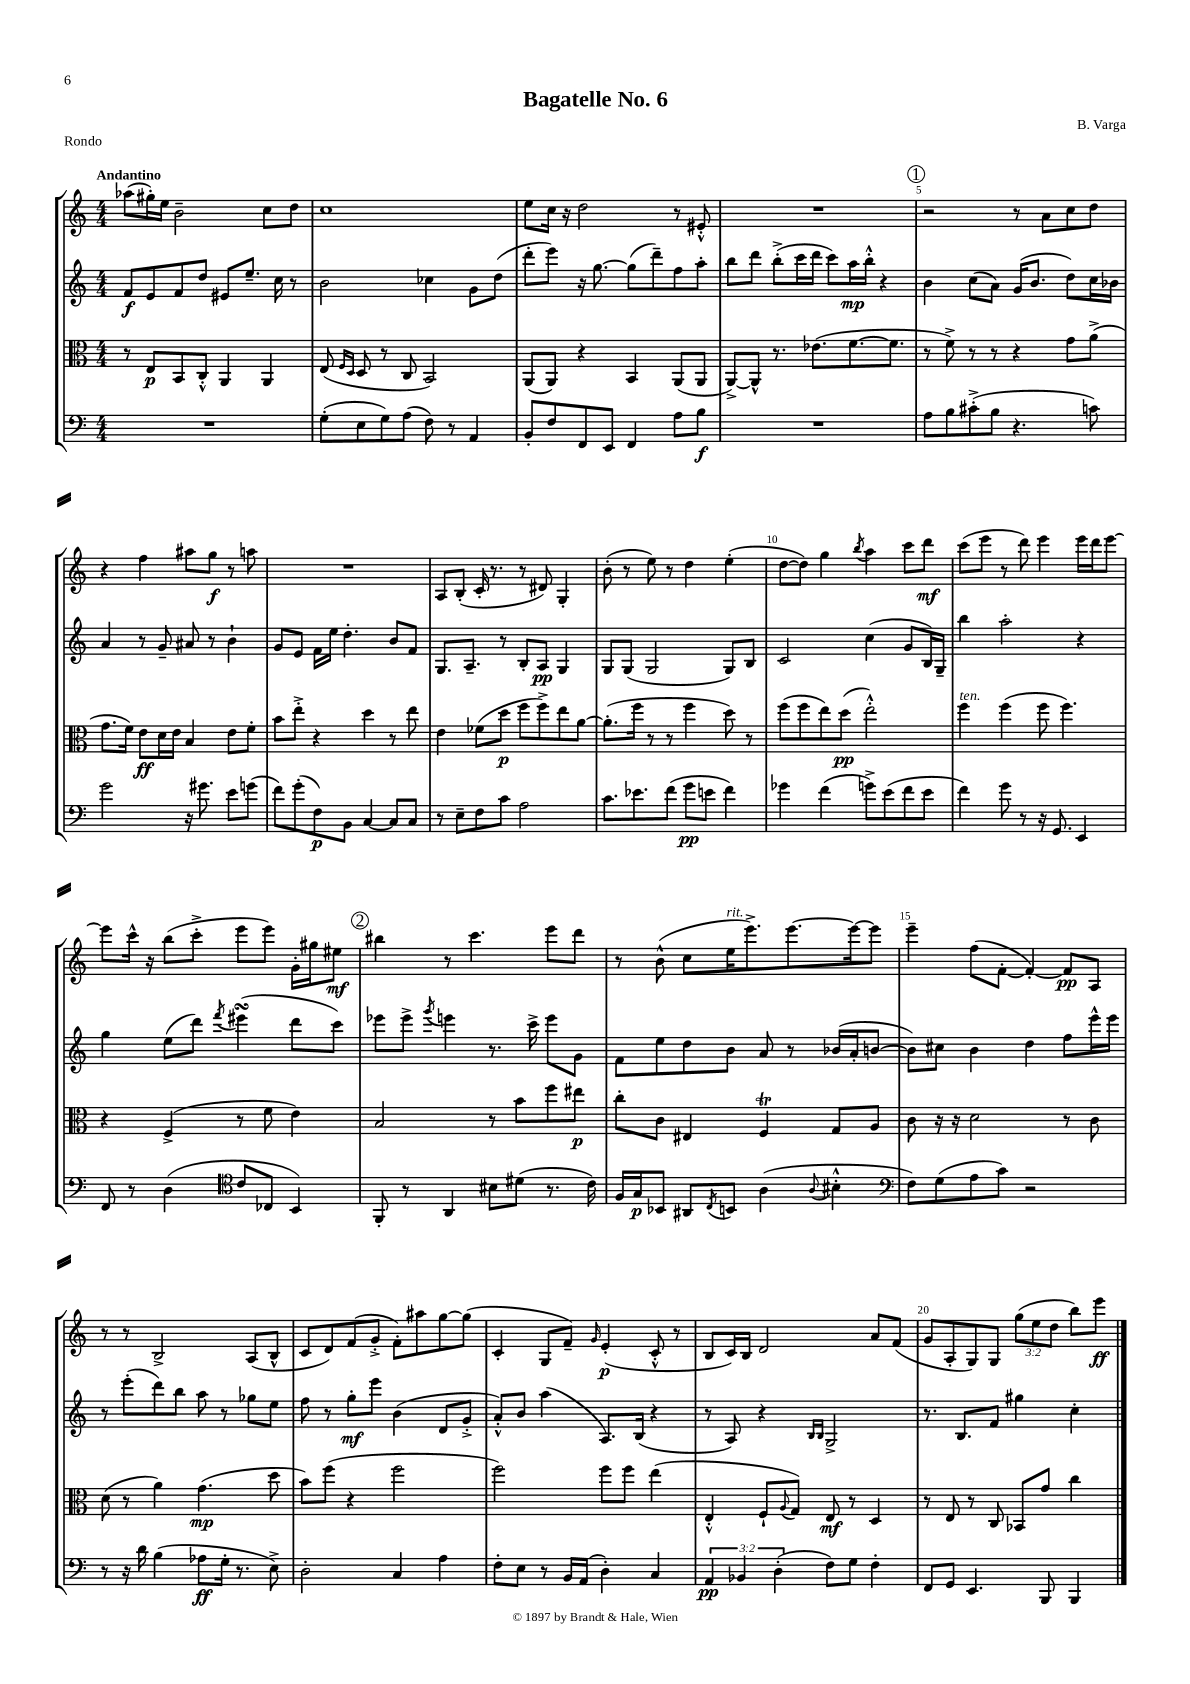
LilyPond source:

\header { title = "Bagatelle No. 6" composer = "B. Varga" piece = "Rondo" }
<<
\new StaffGroup <<
\new Staff = "s0" {
    \clef treble \key c \major \numericTimeSignature \time 4/4 \override Staff.TupletNumber.text = #tuplet-number::calc-fraction-text \tempo "Andantino"
    aes''8( gis''16-.) e''16 b'2-- c''8 d''8 |
    c''1 |
    e''8 c''16 r16 d''2 r8 eis'8-.-^ |
    R1 |
    \mark \markup { \circle "1" } r2 r8 a'8 c''8 d''8 |
    r4 f''4 ais''8 g''8\f r8 a''8 |
    R1 |
    a8 b8-.( c'16-. r8. r8 dis'8) g4-. |
    b'8-.( r8 e''8) r8 d''4 e''4-.( |
    d''8~ d''8) g''4 \acciaccatura { b''8 } a''4 c'''8 d'''8\mf |
    c'''8( e'''8 r8 d'''8) e'''4 e'''16 d'''16 e'''8~ |
    e'''8 c'''16-^ r16 b''8( c'''8-.-> e'''8 e'''8) g'16-. gis''16 eis''8\mf |
    \mark \markup { \circle "2" } bis''4 r8 c'''4. e'''8 d'''8 |
    r8 b'8-^( c''8 e''16^\markup { \italic "rit." } e'''8.->) e'''8.~ e'''16~ e'''8 |
    e'''4-- f''8( f'8~-. f'4~-.) f'8\pp a8 |
    r8 r8 b2-> a8( b8-^ |
    c'8 d'8) f'8( g'8-.-> f'8-.) ais''8 g''8~ g''8( |
    c'4-. g8 f'8--) \grace { g'16 } e'4-.\p( c'8-.-^ r8 |
    b8 c'16) b16 d'2 a'8 f'8( |
    g'8 a8-. g8) g8 \tuplet 3/2 { g''8( e''8 d''8 } b''8) e'''8\ff \bar "|." |
}
\new Staff = "s1" {
    \clef treble \key c \major \numericTimeSignature \time 4/4
    f'8\f e'8 f'8 d''8 eis'8 e''8.-- c''16 r8 |
    b'2 ces''4 g'8 d''8( |
    d'''8-. e'''8) r16 g''8.~ g''8( d'''8--) f''8 a''8-. |
    b''8 d'''8 b''8-.->( c'''16 d'''16 c'''8) a''16\mp b''16-.-^ r4 |
    \mark \markup { \circle "1" } b'4 c''8( a'8) g'16( b'8. d''8) c''16 bes'16 |
    a'4 r8 g'8-- ais'8 r8 b'4-! |
    g'8 e'8 f'16 e''16 d''4.-. b'8 f'8 |
    g8. a8.-- r8 b8-. a8\pp g4 |
    g8 g8( g2 g8) b8 |
    c'2 c''4( g'8 b16) g16-- |
    b''4 a''2-. r4 |
    g''4 e''8( d'''8) \acciaccatura { f'''8 } eis'''4\turn( d'''8 c'''8) |
    \mark \markup { \circle "2" } ees'''8 ees'''8-> \acciaccatura { g'''8 } e'''4 r8. c'''16-> e'''8 g'8 |
    f'8 e''8 d''8 b'8 a'8 r8 bes'16( a'16-. b'8~ |
    b'8) cis''8 b'4 d''4 f''8 e'''16-^ e'''16 |
    r8 e'''8-.( d'''8) b''8 a''8 r8 ges''8 e''8 |
    f''8 r8 g''8-.\mf e'''8 b'4( d'8 g'8-.-> |
    a'8-.-^) b'8 a''4( a8.) b16( r4 |
    r8 a8) r4 \grace { b16 b16 } g2-> |
    r8. b8. f'8 gis''4 c''4-. \bar "|." |
}
\new Staff = "s2" {
    \clef alto \key c \major \numericTimeSignature \time 4/4
    r8 e8\p b,8 c8-.-^ a,4 a,4 |
    e8( \grace { f16 d16 } d8 r8 c8 b,2) |
    a,8( a,8) r4 b,4 a,8( a,8 |
    a,8~->) a,8-^ r8. ees'8.( f'8.~ f'8. |
    \mark \markup { \circle "1" } r8 f'8->) r8 r8 r4 g'8 a'8->( |
    g'8. f'16) e'8\ff d'16 e'16 b4 e'8 f'8-. |
    b'8 e''8-.-> r4 d''4 r8 e''8 |
    e'4 fes'8( d''8\p f''8 f''8->) e''8 a'8~ |
    a'8.-.( f''16 r8 r8 f''4 d''8) r8 |
    f''8( f''8 e''8) d''8\pp( e''2-.-^) |
    f''4^\markup { \italic "ten." } f''4( f''8 f''4.) |
    r4 f4->( r8 f'8 e'4) |
    \mark \markup { \circle "2" } b2 r8 b'8 f''8 eis''8\p |
    c''8-. c'8 eis4 f4\trill g8 a8 |
    c'8 r16 r16 d'2 r8 c'8 |
    d'8( r8 a'4) g'4.\mp( d''8 |
    b'8) f''8( r4 f''2 |
    f''2) f''8 f''8 e''4( |
    e4-.-^ f8-! \appoggiatura { a8 } g8) e8\mf r8 d4 |
    r8 e8 r8 c8 bes,8 g'8 c''4 \bar "|." |
}
\new Staff = "s3" {
    \clef bass \key c \major \numericTimeSignature \time 4/4 \override Staff.TupletNumber.text = #tuplet-number::calc-fraction-text
    R1 |
    g8-.( e8 g8) a8( f8) r8 a,4 |
    b,8-. f8 f,8 e,8 f,4 a8 b8\f |
    R1 |
    \mark \markup { \circle "1" } a8 b8 cis'8-.->( b8 r4. c'8) |
    g'2 r16 gis'8. e'8 g'8( |
    f'8) g'8-.( f8\p) b,8 c4~ c8 c8 |
    r8 e8-- f8 c'8 a2 |
    c'8. ees'8. f'8( g'8\pp e'8 f'4) |
    ges'4 f'4( g'8->) e'8( f'8 e'8 |
    f'4) g'8 r8 r16 g,8. e,4 |
    f,8 r8 d4( \clef tenor c'8 ces8 b,4) |
    \mark \markup { \circle "2" } f,8-. r8 a,4 bis8 dis'8( r8. c'16) |
    f16 g16\p bes,8 ais,8 \acciaccatura { c8 } b,8 a4( \appoggiatura { a8 } bis4-.-^ |
    \clef bass f8) g8( a8 c'8) r2 |
    r8 r16 d'16 b4( aes8\ff g16-. r8. e8->) |
    d2-. c4 a4 |
    f8-. e8 r8 b,16 a,16( d4-.) c4 |
    \tuplet 3/2 { a,4\pp bes,4 d4-.( } f8) g8 f4-. |
    f,8 g,8 e,4. b,,8 b,,4 \bar "|." |
}
>>
>>
\layout { \context { \Score \override BarNumber.break-visibility = ##(#f #t #t) barNumberVisibility = #(every-nth-bar-number-visible 5) } }
